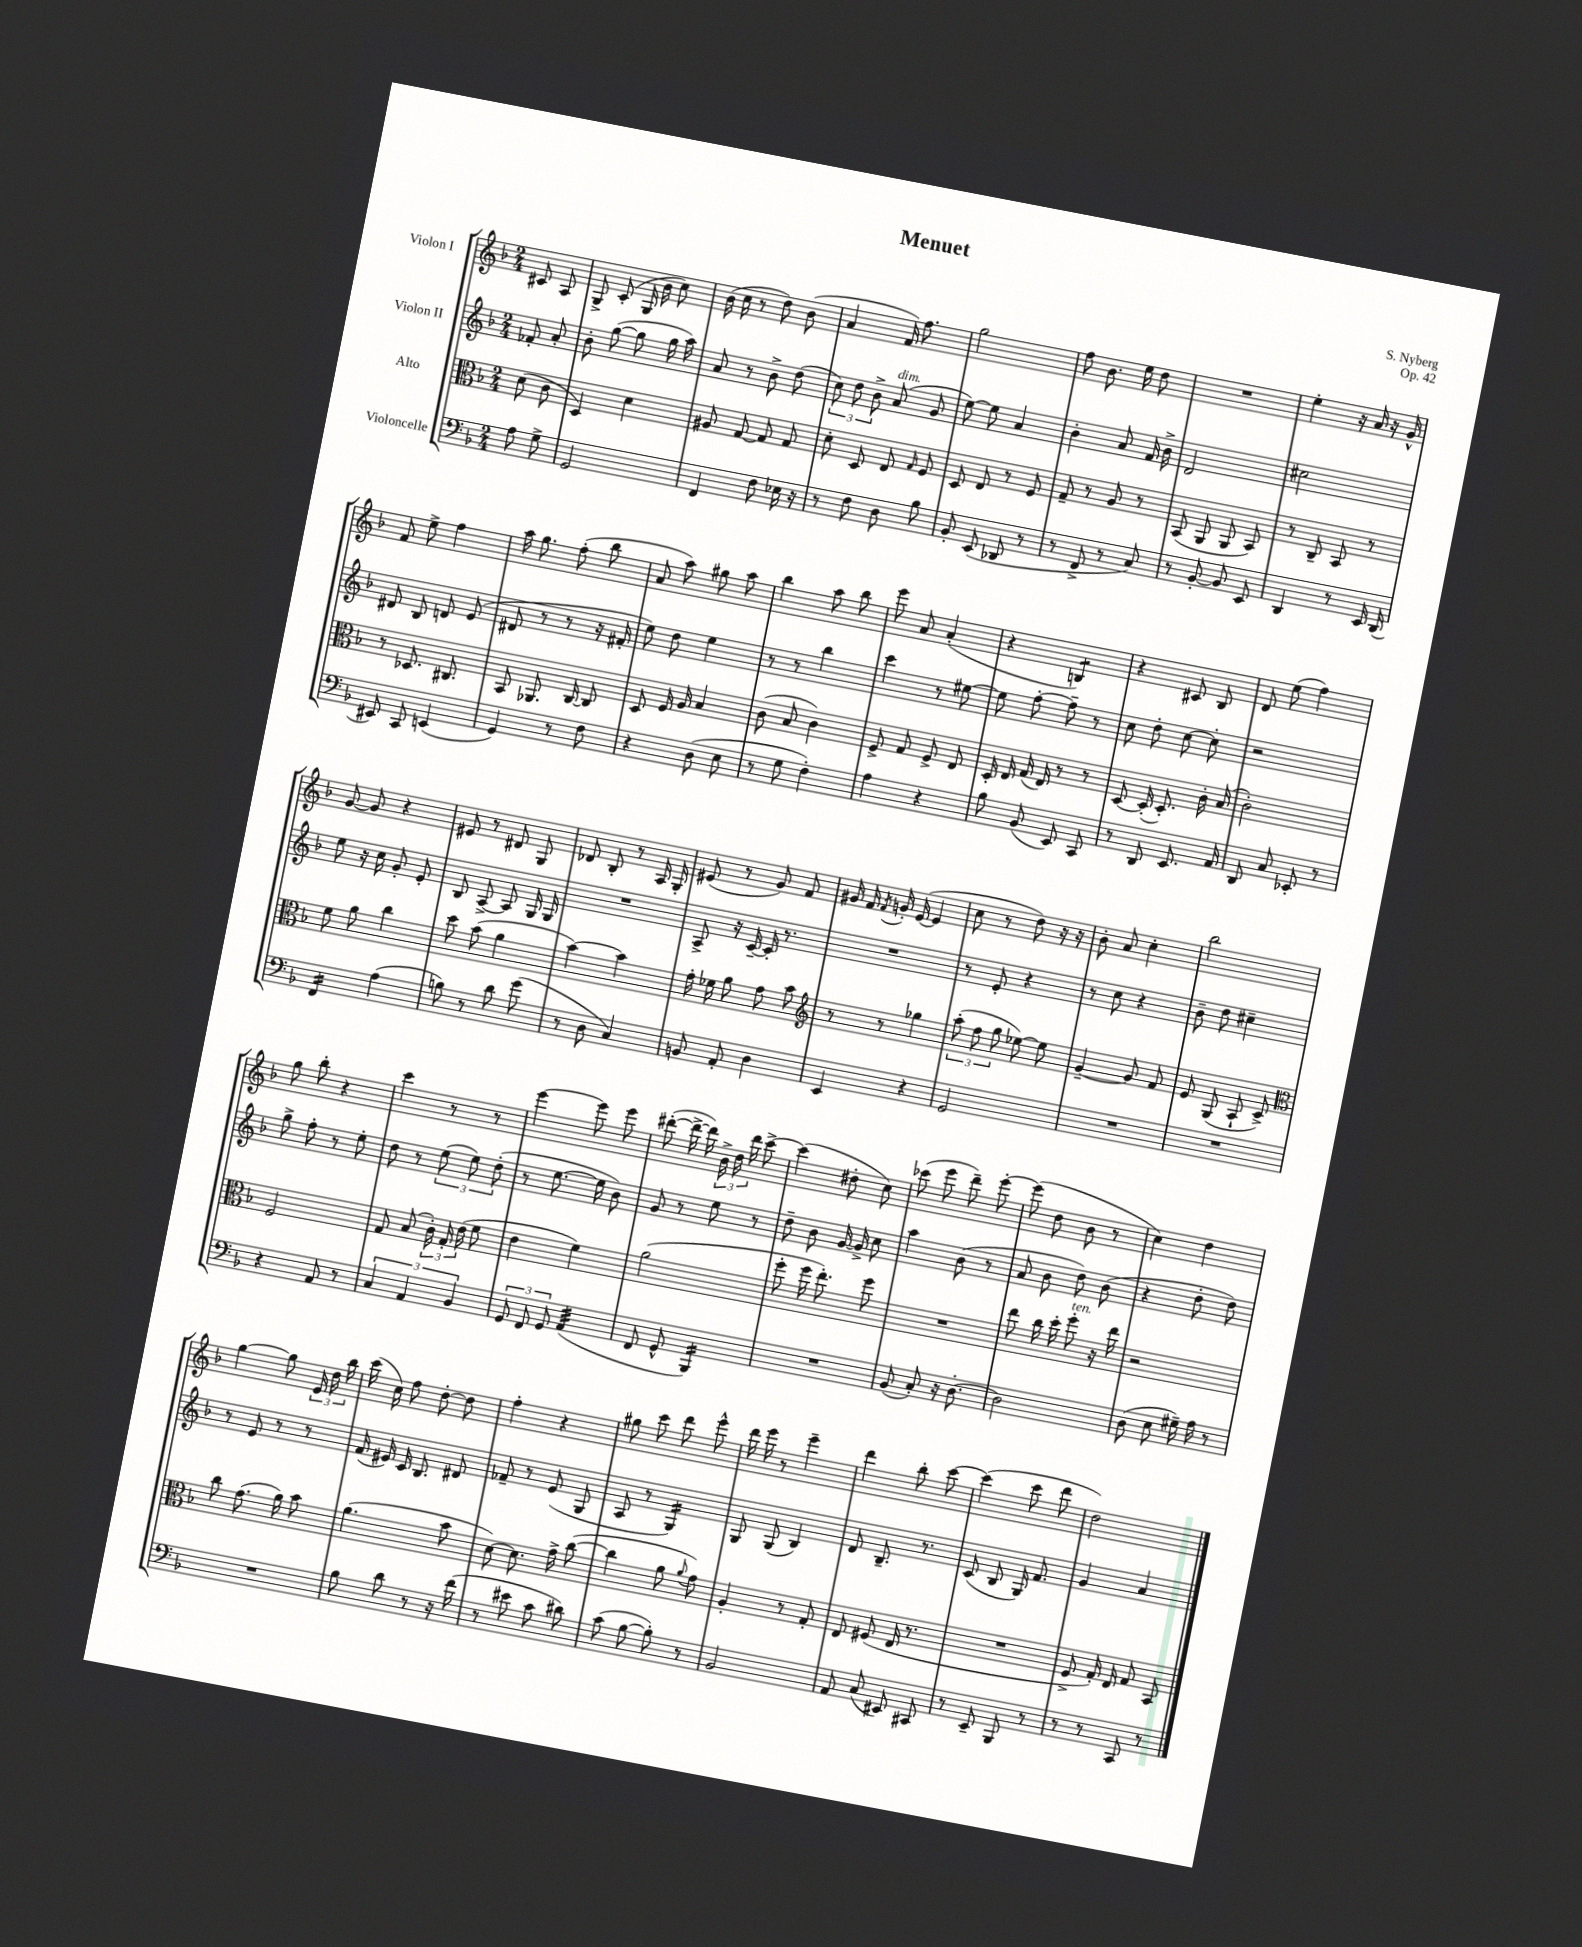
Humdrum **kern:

**kern	**kern	**kern	**kern
*staff4	*staff3	*staff2	*staff1
*clefF4	*clefC3	*clefG2	*clefG2
*k[b-]	*k[b-]	*k[b-]	*k[b-]
*M2/4	*M2/4	*M2/4	*M2/4
8A\	(8d\	8f-'/	8c#/
8G^\	8c\	8a'/	8A/
=	=	=	=
2GG/	4D/)	8b-'\	8G^/
.	.	([8gg\	(8c'/
.	4d\	8gg\]	16G/
.	.	.	16b-\
.	.	16gg\	8cc\)
.	.	16aa\)	.
=	=	=	=
4FF/	8A#/	8a/	(16b-\
.	.	.	16cc\
.	[8G/	8r	8r
8F\	8G/]	8b-^\	8dd\)
16E-\	8G/	(8dd\	(8b-\
16r	.	.	.
=	=	=	=
8r	8d'\	12cc\)	4a/
.	.	12dd\	.
8F\	8D/	.	.
.	.	12b-^\	.
8D\	8E/	(8a/	16f/)
.	.	.	8.ff\
.	16qqG/	.	.
8B-\	8F/	8g/	.
=	=	=	=
8BB-'/	8D/	[8ee\)	2gg\
(8EE/	8E/	8ee\]	.
8DD-/	8r	4a/	.
8r	8F/	.	.
=	=	=	=
8r	8G~/	4b-'\	8ff\
8FF^/	8r	.	8.b-\
8r	8A/	8a/	.
.	.	.	16ee\
8C/)	8r	16f/	8dd\
.	.	16b-^\	.
=	=	=	=
8r	(8BB-/	2d/	2r
[8BB-'/	8AA/	.	.
8BB-/]	8AA/	.	.
8EE/	8BB-/)	.	.
=	=	=	=
4DD/	8r	2cc#\	4ee'\
.	8C~/	.	.
8r	8BB-/	.	16r
.	.	.	16a/
16EE/	8r	.	16r
(16DD/	.	.	16g^^/
=	=	=	=
8EE#/)	8r	8d#/	8f/
8CC/	8.D-/	8B-/	8ee^\
(4EE/	.	8d/	4ff\
.	8.C#/	.	.
.	.	(8e/	.
=	=	=	=
4GG/)	8BB-/	8d#/	16aa\
.	.	.	8.gg\
.	8.AA-/	8r	.
8r	.	8r	(8ff'\
.	[16C/	.	.
8F\	8C/]	16r	8bb-\
.	.	16f#'/	.
=	=	=	=
4r	8D/	8ee\)	8a/
.	16F/	8dd\	8aa\)
.	16A/	.	.
(8D\	4B-/	4ee\	8gg#\
8E\	.	.	8aa\
=	=	=	=
8r	(8c\	8r	4bb-\
8G\	8B-/	8r	.
4F'\)	4c\)	4bb-\	8aa\
.	.	.	8bb-\
=	=	=	=
4A\	8F^/	4ccc\	8eee\
.	8G/	.	8a/
4r	8F^/	8r	(4a'/
.	8E/	[8ee#\	.
=	=	=	=
8B-\	16D'/	8ee#\]	4r
.	16E/	.	.
(8BB-/	(16G/	[8ff'\	.
.	16E/)	.	.
8EE/)	8r	8ff~\]	4B/)
8CC/	8r	8r	.
=	=	=	=
8r	[8D/	8cc\	4r
8DD/	(16D'/]	8dd'\	.
.	8.D'/)	.	.
8.EE/	.	[8cc\	8c#/
.	16c'\	8cc'\]	8B-/
16AA/	(16B-/	.	.
=	=	=	=
8DD/	2c'\)	2r	8d/
8C/	.	.	(8ee\
8EE-'/	.	.	4ff\)
8r	.	.	.
=	=	=	=
4FF/	8f\	8ee\	[8g/
.	8a\	16r	8g/]
.	.	16cc\	.
(4A\	4cc\	8g'/	4r
.	.	8e'/	.
=	=	=	=
8B\)	8dd\	8B-/	8e#/
8r	(8b-\	[8A^/	8r
8d\	4a\	8A/]	8d#/
(8g\	.	16G/	8G/
.	.	16G/	.
=	=	=	=
8r	[4b-\)	2r	8d-/
8D\	.	.	8B-'/
4C/)	4b-\]	.	8r
.	.	.	16A/
.	.	.	16G'/
=	=	=	=
8BB/	16g'\	8A^/	(8e#/
.	16f-\	.	.
8AA'/	8a\	16r	8r
.	.	[16c~/	.
4D\	8g\	16c'/]	8g/)
.	.	8.r	.
.	8b-\	.	8f/
=	=	=	=
*	*clefG2	*	*
4EE/	8r	2r	16g#/
.	.	.	16f/
.	.	.	8qf/
.	8r	.	16g'/
.	.	.	([16e/
4r	4gg-\	.	4e/]
=	=	=	=
2GG/	(12aa'\	8r	8cc\
.	12ff\	.	.
.	.	8e'/	8r
.	12gg\	.	.
.	[8ee-\)	4r	8dd\)
.	8ee-\]	.	16r
.	.	.	16r
=	=	=	=
2r	[4g~/	8r	8b-'\
.	.	8cc\	8a/
.	8g/]	4r	4cc'\
.	8f/	.	.
=	=	=	=
2r	8e/	8b-~\	2bb-\
.	(8G/	8dd\	.
.	8A`/	4cc#~\	.
.	8c^/)	.	.
=	=	=	=
*	*clefC3	*	*
4r	2F/	8gg^\	8gg\
.	.	8ff'\	8bb-'\
8AA/	.	8r	4r
8r	.	8ee'\	.
=	=	=	=
6C/	8G/	8dd\	4ccc\
.	(8B-/	8r	.
6AA/	.	.	.
.	24c'\)	(12ee\	8r
.	24G'/	.	.
6BB-/	(24e\	12ee\)	.
.	8f\	.	8r
.	.	(12dd'\	.
=	=	=	=
12GG/	4e\	8r	[4eee\
12FF/	.	.	.
.	.	[8.ee\	.
12GG/	.	.	.
(4AA/	4f\)	.	8eee\]
.	.	16ee\]	.
.	.	8b-\)	8eee\
=	=	=	=
8FF/	(2a\	8g/	([8ddd#'\
8GG^^/	.	8r	16ddd#^\_
.	.	.	16ddd#\])
4BBB-/)	.	8ee\	24b-^\
.	.	.	24dd\
.	.	.	24ddd#\
.	.	8r	[8ccc^\
=	=	=	=
2r	8ff'\	8dd~\	(4ccc\]
.	16ff\	8b-\	.
.	8.ee'\)	.	.
.	.	[16g/	8dd#'\
.	.	16g^/]	.
.	8ff\	8cc\	8cc\)
=	=	=	=
(8BB-/	2r	4aa\	(8ccc-\
8C'/)	.	.	8eee\
16r	.	(8b-\	8ddd~\)
[8.D'\	.	.	.
.	.	8r	[8eee'\
=	=	=	=
2D\]	8ee\	8a/	(8eee\]
.	16cc\	8b-\	8dd\
.	16dd'\	.	.
.	8ff'\	8dd\)	8b-\
.	16r	(8b-\	8r
.	16ee\	.	.
=	=	=	=
(8D\	2r	4r	4cc\)
8E\	.	.	.
16G#~\)	.	8dd'\	4dd\
16A\	.	.	.
8r	.	8dd\)	.
=	=	=	=
2r	8cc\	8r	[4gg\
.	(8.g\	8e/	.
.	.	8r	8gg\]
.	16a\)	.	.
.	8b-\	8r	24e/
.	.	.	24dd\
.	.	.	24bb-\
=	=	=	=
8B-\	(4.a\	(16f/	(16ccc\
.	.	16e#/)	16cc\)
8d\	.	16c/	8ff\
.	.	8.B-/	.
8r	.	.	[8dd'\
16r	8b-\	8d#/	8dd\]
(16f\	.	.	.
=	=	=	=
8r	[8d\)	8f-~/	4ff'\
8e#\	8.d\]	8r	.
8c\	.	(8e/	4r
.	16g^\	.	.
8d#\)	([8cc\	8G/	.
=	=	=	=
(8c\	4cc\]	8A/	8gg#\
[8B-\	.	8r	8ccc\
8B-'\])	8a\	4G/)	8ddd\
.	8qqa/	.	.
8r	8g\)	.	8eee^^\
=	=	=	=
2BB-/	4A'/	8G/	16ddd\
.	.	.	16eee\
.	.	(8G/	8r
.	8r	4B-/)	4eee~\
.	8G'/	.	.
=	=	=	=
8AA/	8E/	8d/	4ddd\
(8C/	(8F#/	8.B-~/	.
8EE#/)	16E/	.	8bb-'\
.	8.r	8.r	.
8CC#/	.	.	[8ccc\
=	=	=	=
8r	2r	(8c/	(4ccc\]
8EE~/	.	8B-/	.
8BBB-/	.	16G/)	8ccc\
.	.	8.f/	.
8r	.	.	8ddd\
=	=	=	=
8r	8F^/	4g/	2dd\)
8r	16G'/)	.	.
.	16E/	.	.
8CC/	8G/	4a/	.
8r	8BB-/	.	.
==	==	==	==
*-	*-	*-	*-
